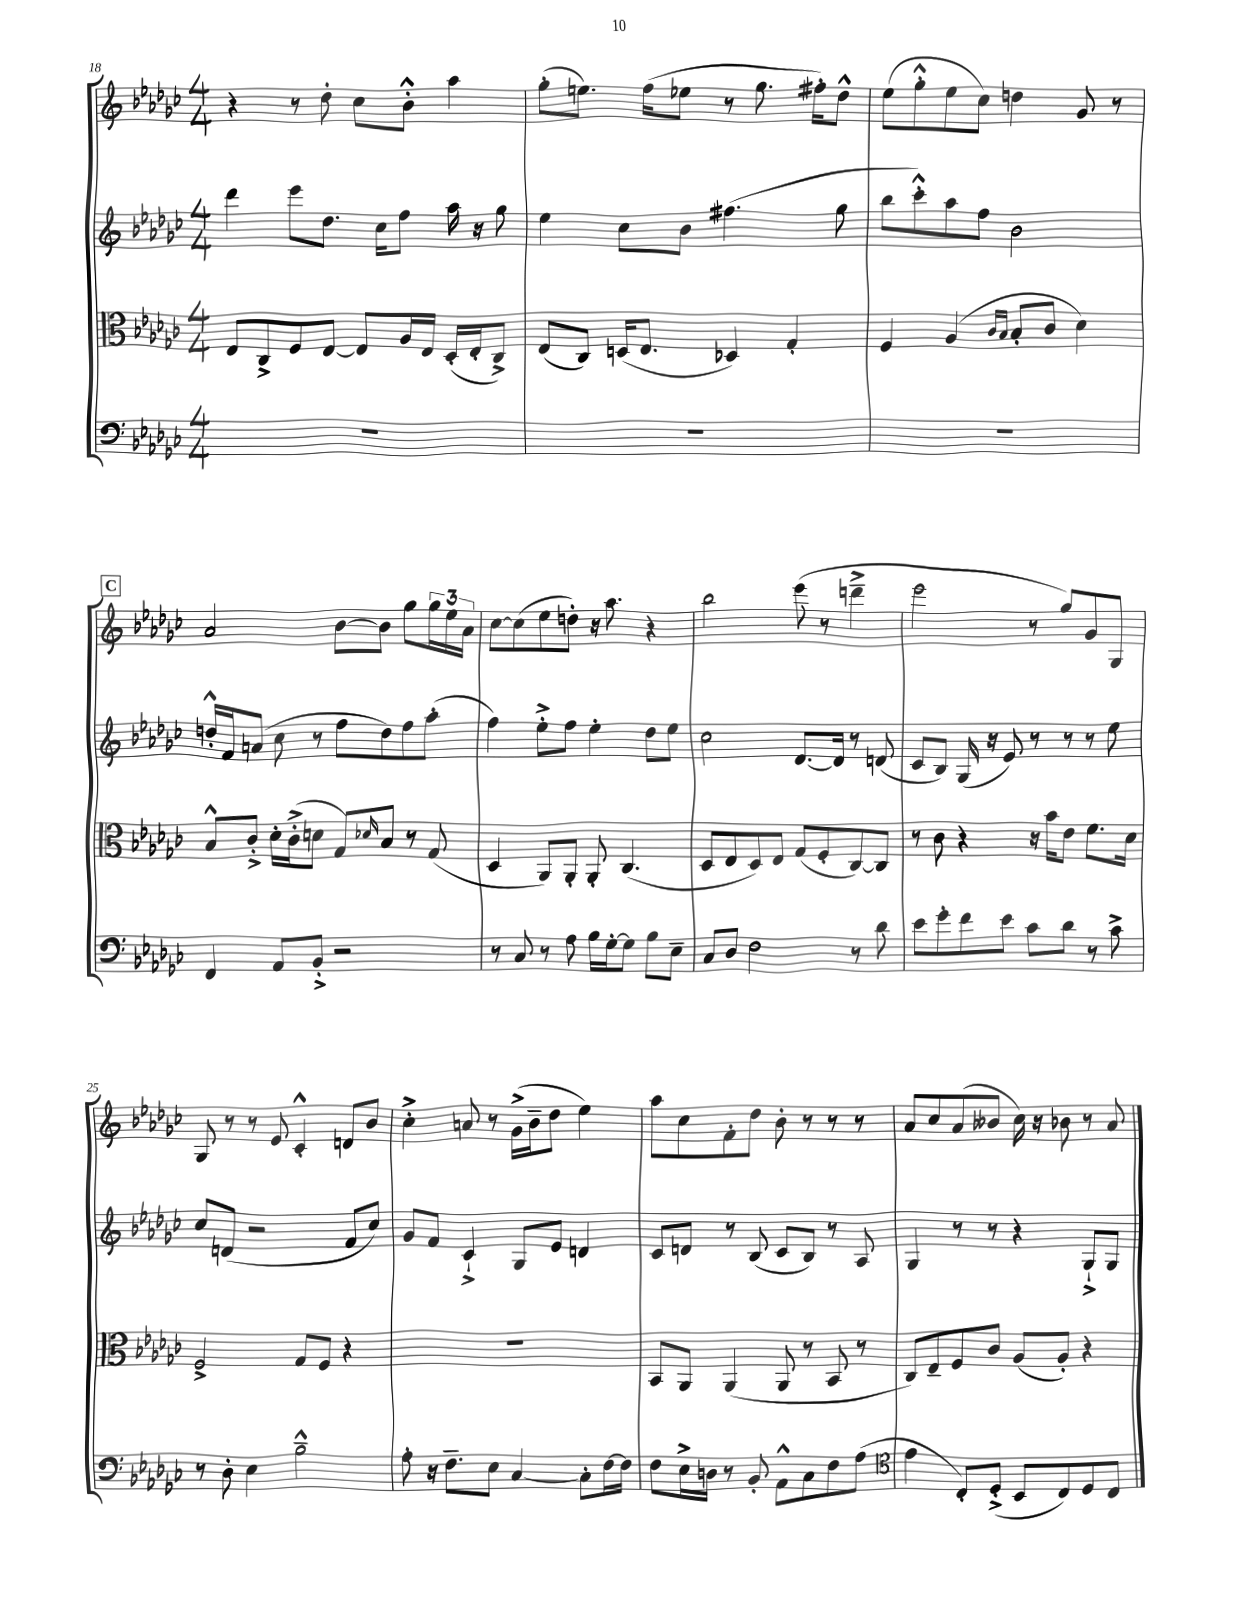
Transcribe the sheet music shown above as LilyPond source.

<<
\new StaffGroup <<
\new Staff = "s0" {
    \clef treble \key ges \major \numericTimeSignature \time 4/4
    r4 r8 des''8-. ces''8 bes'8-.-^ aes''4 |
    ges''8-.( e''8.) f''16( ees''8 r8 ges''8. fis''16-.) des''8-^ |
    ees''8( ges''8-.-^ ees''8 ces''8) d''4 ges'8 r8 |
    \mark \markup { \box "C" } aes'2 bes'8~ bes'8 ges''8 \tuplet 3/2 { ges''16 ees''16 aes'16 } |
    ces''8~ ces''8( ees''8 d''8-.) r16 aes''8. r4 |
    bes''2 ees'''8( r8 d'''4---> |
    ees'''2 r8 ges''8) ges'8 ges8 |
    ges8 r8 r8 ees'8 ces'4-.-^ d'8 bes'8 |
    ces''4-.-> a'8 r8 ges'16->( bes'16-- des''8 ees''4) |
    aes''8 ces''8 f'8-. des''8 bes'8-. r8 r8 r8 |
    aes'8 ces''8 aes'8( beses'8 ces''16) r16 bes'8 r8 aes'8 \bar "|." |
}
\new Staff = "s1" {
    \clef treble \key ges \major \numericTimeSignature \time 4/4
    des'''4 ees'''8 des''8. ces''16 f''8 aes''16 r16 ges''8 |
    ees''4 ces''8 bes'8 fis''4.( ges''8 |
    bes''8 ces'''8-.-^) aes''8 f''8 bes'2 |
    \mark \markup { \box "C" } d''16-.-^ f'16 a'8( ces''8 r8 f''8 d''8) f''8 aes''8-.( |
    f''4) ees''8-.-> f''8 ees''4-. des''8 ees''8 |
    ces''2 des'8.~ des'16 r8 d'8( |
    ces'8 bes8) ges16( r16 ees'8) r8 r8 r8 ees''8 |
    ces''8 d'8( r2 f'8 ces''8) |
    ges'8 f'8 ces'4-!-> ges8 ees'8 d'4 |
    ces'8 d'8 r8 bes8( ces'8 bes8) r8 aes8 |
    ges4 r8 r8 r4 ges8-!-> ges8 \bar "|." |
}
\new Staff = "s2" {
    \clef alto \key ges \major \numericTimeSignature \time 4/4
    ees8 ces8-> f8 ees8~ ees8 aes16 ees16 des16-.( ees16-. ces8->) |
    ees8( ces8) d16( ees8. des4) ges4-. |
    f4 aes4( \grace { ces'16 bes16 } bes8-. ces'8 des'4) |
    \mark \markup { \box "C" } bes8-^ ces'8-.-> des'16-. ces'16-.->( d'8 ges8) \grace { des'16 } bes8 r8 ges8( |
    des4 aes,8) aes,8-. aes,8-. ces4.( |
    des8 ees8 des8) ees8 ges8( f8-. ces8~) ces8 |
    r8 ces'8 r4 r16 bes'16 ees'8 f'8. des'16 |
    f2-> ges8 f8 r4 |
    R1 |
    bes,8 aes,8 aes,4( aes,8 r8 bes,8 r8 |
    ces8) ees8-- f8 ces'8 aes8( aes8-.) r4 \bar "|." |
}
\new Staff = "s3" {
    \clef bass \key ges \major \numericTimeSignature \time 4/4
    R1 |
    R1 |
    R1 |
    \mark \markup { \box "C" } f,4 aes,8 bes,8-.-> r2 |
    r8 ces8 r8 aes8 bes16 ges16~-. ges8 bes8 ees8-- |
    ces8 des8 f2 r8 des'8 |
    ees'8 ges'8-. f'8 ees'8 ces'8 des'8 r8 ces'8-> |
    r8 des8-. ees4 bes2---^ |
    aes8-. r16 f8.-- ees8 ces4~ ces8-. f16~ f16 |
    f8 ees16-> d16 r8 bes,8-. aes,8-^ ces8 f8 aes8( |
    \clef tenor ees'4 ces8-.) des8-.->( bes,8 ces8) des8 ces8 \bar "|." |
}
>>
>>
\layout { \context { \Score currentBarNumber = #18 } }
